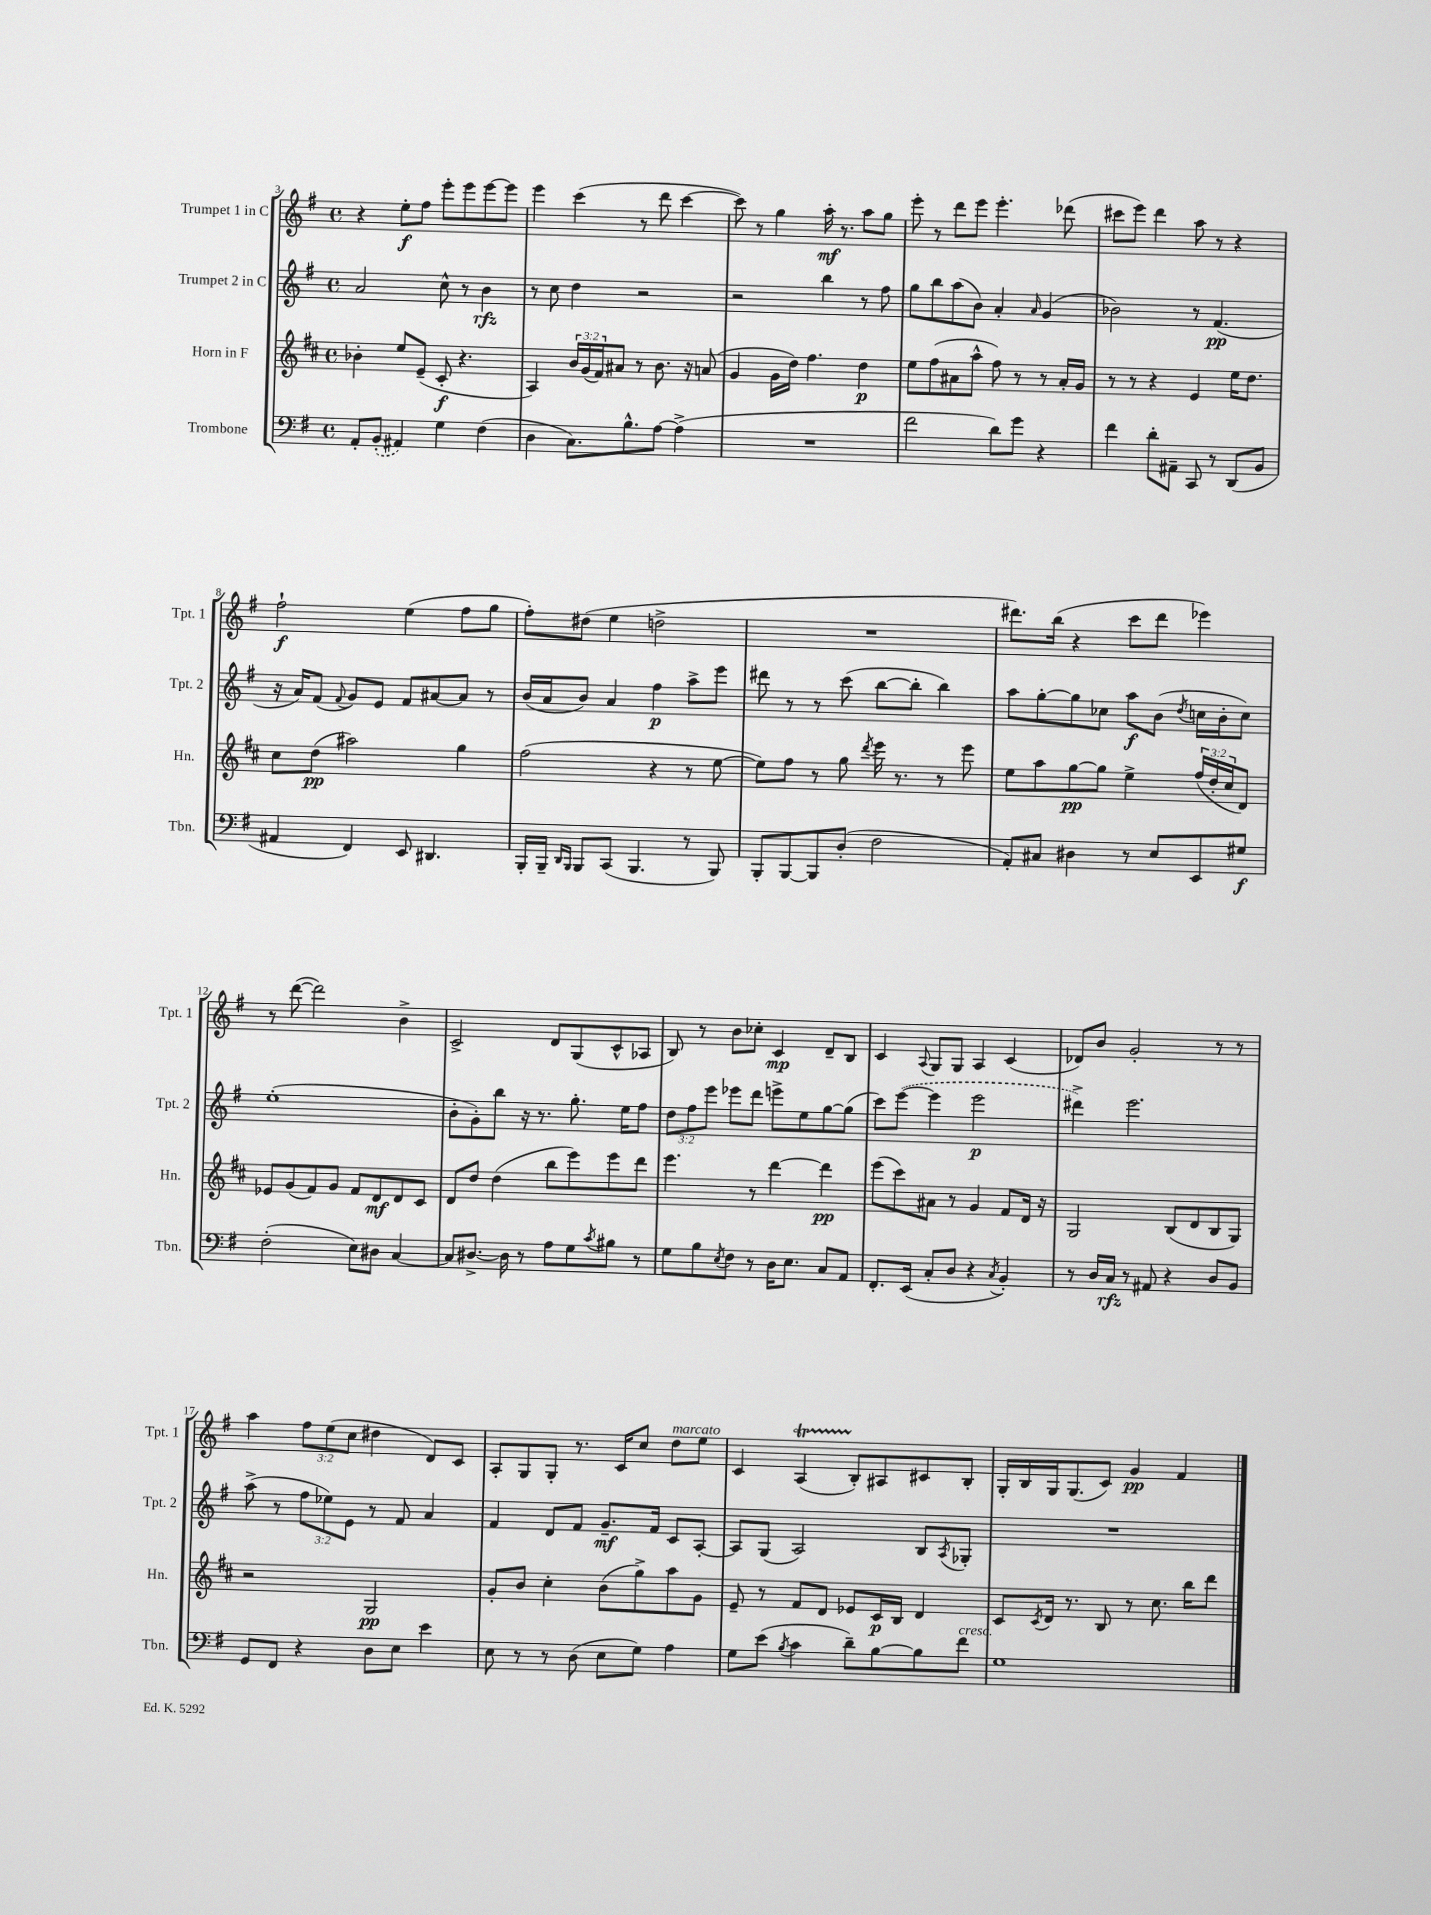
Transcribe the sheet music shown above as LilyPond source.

<<
\new StaffGroup <<
\new Staff = "s0" \with { instrumentName = "Trumpet 1 in C" shortInstrumentName = "Tpt. 1" } {
    \clef treble \key g \major \defaultTimeSignature \time 4/4 \override Staff.TupletNumber.text = #tuplet-number::calc-fraction-text
    r4 e''8-.\f fis''8 e'''8-. e'''8 e'''8~ e'''8 |
    e'''4 c'''4( r8 d'''8 c'''4~ |
    c'''8) r8 g''4 a''16-.\mf r8. a''8 g''8 |
    e'''8-. r8 d'''8 e'''8 e'''4.-. des'''8( |
    cis'''8 e'''8) d'''4 a''8 r8 r4 |
    fis''2-!\f e''4( fis''8 g''8 |
    fis''8-.) dis''8( e''4 d''2-> |
    R1 |
    dis'''8.) b''16( r4 c'''8 dis'''8 ees'''4) |
    r8 d'''8~( d'''2) b'4-> |
    c'2-> d'8 g8( c'8-^ aes8 |
    b8) r8 b'8 ces''8-. c'4\mp d'8-- b8 |
    c'4 \appoggiatura { a8 } g8 g8 a4 c'4( |
    des'8) b'8 g'2-. r8 r8 |
    a''4 \tuplet 3/2 { fis''8 e''8( c''8 } dis''4 d'8) c'8 |
    a8-. g8 g8-. r8. c'16 c''8 d''8^\markup { \italic "marcato" } e''8 |
    c'4 a4\startTrillSpan( b8-.\stopTrillSpan) ais8 cis'8 b8-. |
    g16-. b16 g16 g8.( c'8) g'4\pp fis'4 \bar "|." |
}
\new Staff = "s1" \with { instrumentName = "Trumpet 2 in C" shortInstrumentName = "Tpt. 2" } {
    \clef treble \key g \major \defaultTimeSignature \time 4/4 \override Staff.TupletNumber.text = #tuplet-number::calc-fraction-text
    a'2 c''8-^ r8 b'4\rfz |
    r8 c''8 d''4 r2 |
    r2 b''4 r8 fis''8 |
    g''8 b''8 a''8( b'8) a'4-. \grace { a'16 } g'4( |
    bes'2) r8 fis'4.\pp( |
    r16 a'16) fis'8( \appoggiatura { fis'8 } g'8) e'8 fis'8 ais'8~ ais'8 r8 |
    b'16( a'16 b'8) a'4 fis''4\p a''8-> e'''8 |
    dis'''8 r8 r8 c'''8( b''8~ b''8-. b''4) |
    a''8 g''8~-. g''8 ces''8 a''8\f b'8( \acciaccatura { d''8 } c''16 b'16-. c''8) |
    e''1-.( |
    b'8-. g'8-.) b''8 r16 r8. g''8.-. e''16 fis''8 |
    \tuplet 3/2 { d''8 fis''8 e'''8 } ees'''8 d'''8 e'''8-> e''8 g''8~ g''8( |
    c'''8) \once \slurDashed e'''8~( e'''4 e'''2\p |
    dis'''4->) e'''2. |
    a''8->( r8 \tuplet 3/2 { fis''8 ees''8) e'8 } r8 fis'8 a'4 |
    fis'4 d'8 fis'8 g'8.--\mf fis'16 c'8 a8~-. |
    a8 g8( a2) b8 \acciaccatura { a8 } ges8-. |
    R1 \bar "|." |
}
\new Staff = "s2" \with { instrumentName = "Horn in F" shortInstrumentName = "Hn." } {
    \clef treble \key d \major \defaultTimeSignature \time 4/4 \override Staff.TupletNumber.text = #tuplet-number::calc-fraction-text
    bes'4-. e''8 e'8--( cis'8-.\f r4. |
    a4) \tuplet 3/2 { b'16 g'16( fis'16) } ais'8 r8 b'8. r16 a'8( |
    g'4 g'16 d''16) fis''4. d''4\p |
    e''8 fis''8( ais'8 a''8-^ fis''8) r8 r8 ais'16-. g'16 |
    r8 r8 r4 e'4 e''16 d''8. |
    cis''8 d''8\pp( ais''2) g''4 |
    fis''2( r4 r8 e''8~ |
    e''8) fis''8 r8 g''8 \acciaccatura { d'''8 } e'''16 r8. r8 e'''8 |
    e''8 a''8 g''8~\pp g''8 e''4-> \tuplet 3/2 { fis''16( d''16-. cis''16 } d'8) |
    ees'8 g'8( fis'8) g'8 fis'8 d'8\mf d'8 cis'8 |
    d'8 d''8 d''4( b''8 e'''8) e'''8 d'''8 |
    e'''4. r8 d'''4~ d'''4\pp |
    e'''8( cis'''8) ais'8 r8 g'4 fis'8 d'16 r16 |
    g2 b8( d'8 b8 g8) |
    r2 g2\pp |
    g'8-. b'8 cis''4-. b'8( g''8->) a''8 g'8 |
    e'8-- r8 fis'8 d'8 ees'8 cis'16\p b16 d'4 |
    cis'8 \acciaccatura { cis'8 } d'16 r8. b8 r8 cis''8. b''16 d'''8 \bar "|." |
}
\new Staff = "s3" \with { instrumentName = "Trombone" shortInstrumentName = "Tbn." } {
    \clef bass \key g \major \defaultTimeSignature \time 4/4
    a,8-. \once \slurDashed b,8-.( ais,4) g4 fis4( |
    d4 c8.) b8.-^ a8~ a4->( |
    R1 |
    fis'2 d'8) g'8 r4 |
    fis'4 d'8-. ais,8-- c,8 r8 d,8( b,8 |
    ais,4 fis,4) e,8 dis,4. |
    b,,16-. b,,16-- \grace { d,16 b,,16 } b,,8 c,8( b,,4. r8 b,,8) |
    b,,8-. b,,8~ b,,8 d8-.( fis2 |
    a,8-.) cis8 dis4 r8 e8 e,8 gis8\f |
    fis2-.( e8) dis8 c4~ |
    c8 dis8.~-> dis16 r8 a8 g8 \acciaccatura { c'8 } bis8 r8 |
    g8 b8 \acciaccatura { e8 } fis8 r8 d16 e8. c8 a,8 |
    fis,8.-. e,16( c8-. d8 r4 \acciaccatura { c8 } b,4-.) |
    r8 d16 c16\rfz r8 ais,8 r4 d8 b,8 |
    g,8 fis,8 r4 d8 e8 e'4 |
    e8 r8 r8 d8( e8 g8) a4 |
    g8 e'8( \acciaccatura { b8 } c'4 d'8--) b8~ b8 fis'8^\markup { \italic "cresc." } |
    g1 \bar "|." |
}
>>
>>
\layout { \context { \Score currentBarNumber = #3 } }
